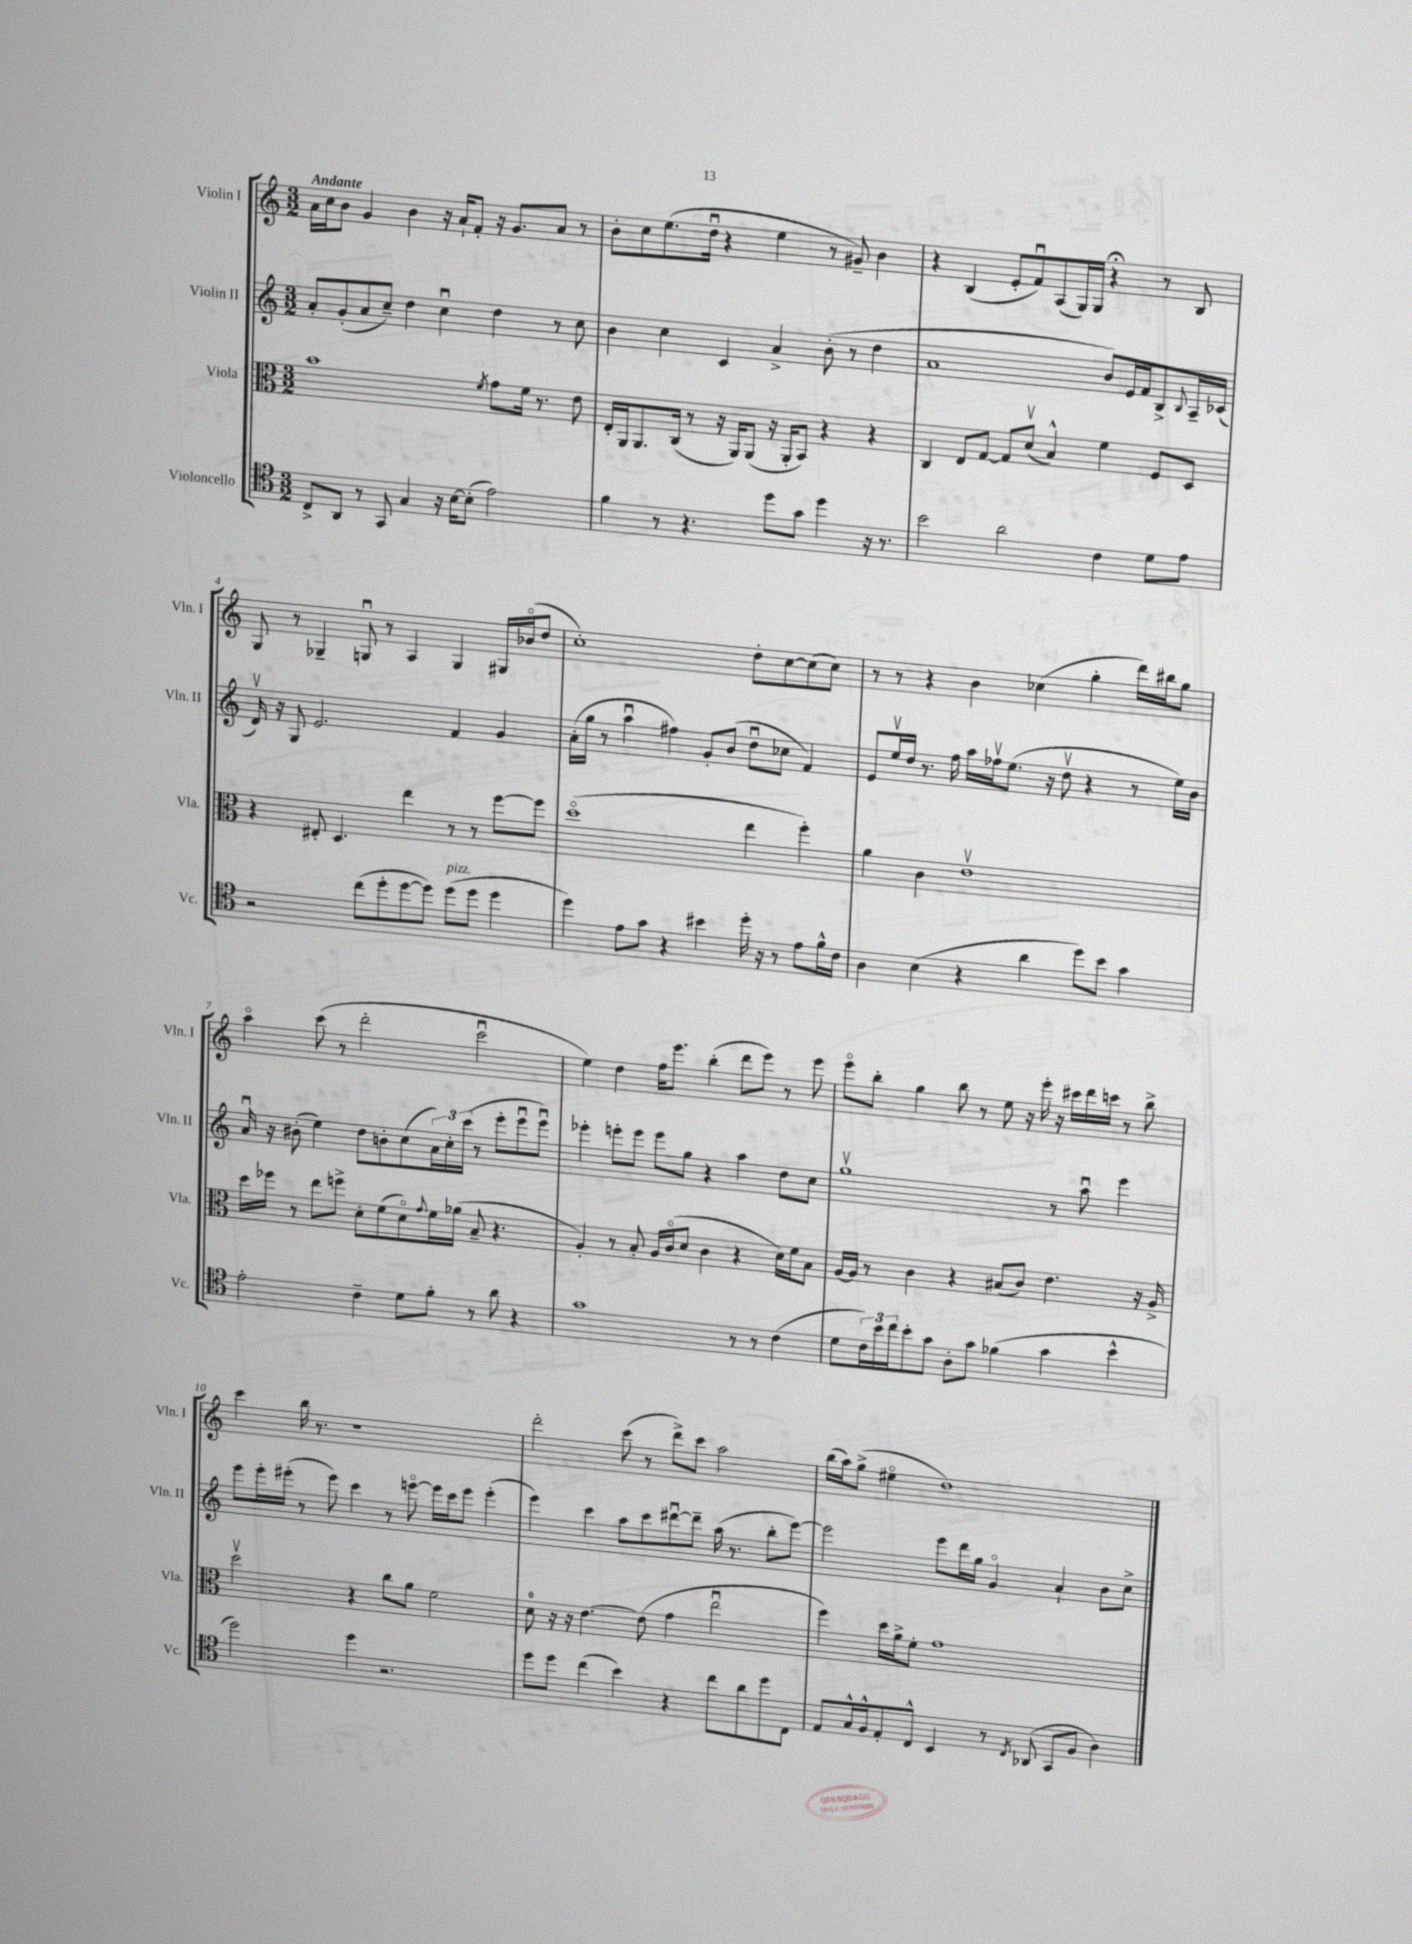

**kern	**kern	**kern	**kern
*staff4	*staff3	*staff2	*staff1
*clefC4	*clefC3	*clefG2	*clefG2
*k[]	*k[]	*k[]	*k[]
*M3/2	*M3/2	*M3/2	*M3/2
8C^/L	1b	8a'/L	16a\LL
.	.	.	16cc\J
8AA/J	.	(8g'/	8b\J
8r	.	8a/	4g/
8GG/	.	8cc~/J)	.
4G/	.	4dd\	4b\
16r	.	4ccu\	16r
[16B\LK	.	.	16a`/LK
(8B'\]J	.	.	8f'/J
.	8qf/	.	.
2e\)	8g\L	4dd\	16r
.	.	.	8.g/L
.	16f\Jk	.	.
.	8.r	.	.
.	.	8r	8a/J
.	8e\	8cc\	8r
=	=	=	=
4f\	16E'/LL	4b\	8b'\L
.	16AA/J	.	.
.	8.AA/	.	8cc\
8r	.	4cc\	(8.ee\
.	(16C/Jk	.	.
4.r	8r	.	.
.	.	.	16ddu\Jk
.	16r	4c/	4r
.	16AA/LK)	.	.
.	(8AA/J	.	.
8dd\L	16r	4a^/	4ee\
.	16AA'/LK	.	.
8g\J	8BB/J)	.	.
4dd\	4r	(8b'\	8r
.	.	8r	8g#~/)
16r	4r	4dd\	4b\
8.r	.	.	.
=	=	=	=
2b\	4C/	1a	4r
.	8E/L	.	(4B/
.	[8G/J	.	.
2a\	8G/]L	.	8e'/L
.	(8dv/J	.	8fu/)
.	4B^^/)	.	(8A/
.	.	.	16G/L)
.	.	.	16G/JJ
4c\	4f\	8b/L)	4r;
.	.	16e/L	.
.	.	16f/J	.
8d\L	8F/L	8B^/	8r
.	.	8qqB/	.
8e\J	8D/J	16A~/L	8B/
.	.	(16c-/JJ	.
=	=	=	=
2r	4r	16dv/)	8G/
.	.	16r	.
.	.	8G/	8r
.	8E#'/	2.e/	4G-~/
.	4.D/	.	.
(8cc\L	.	.	8Gu/
8dd'\	.	.	8r
[8dd\	4ee\	.	4A/
8dd\]J)	.	.	.
(8dd\L	8r	4f/	4G/
8dd\J	8r	.	.
4dd\	[8ff\L	4g/	16G#/LL
.	.	.	(16b-o/J
.	8ff\]J	.	8dd/J
=	=	=	=
4dd\)	(1ddo	(16a'\LL	1cc')
.	.	16gg\JJ	.
.	.	8r	.
8e\L	.	4aau\	.
8g\J	.	.	.
4r	.	4ff#\)	.
4b#\	.	8g'/L	.
.	.	(8b/J	.
16dd'\	4ee\	8ddu\L	8dd'\L
16r	.	.	.
8r	.	8cc-\J	[8cc\
8e\L	4ff'\)	4f/)	(8cc\]
16f^^\L	.	.	8cc\J)
16c\JJ	.	.	.
=	=	=	=
4A\	4a\	8e/L	8r
.	.	16eev/L	8r
.	.	16dd/JJ	.
(4B\	4c\	8.r	4r
.	.	16ff\	.
4r	1ev	16aa\LL	4b\
.	.	16ff-v\J	.
.	.	(8.ee\J	.
4a\	.	.	(4cc-\
.	.	16r	.
.	.	8ddv\	.
8dd\L)	.	4r	4gg'\
8b\J	.	.	.
4g\	.	8r	16ddd\LL)
.	.	.	16bb#\J
.	.	16ee\LL)	8gg\J
.	.	16b\JJ	.
=	=	=	=
2e'\	16dd\LL	16au/	4aao\
.	16ff-\JJ	16r	.
.	8r	(8b#'\	.
.	8ee\L	4ee\)	(8ccc\
.	8ff^\J	.	8r
4c~\	8d'\L	8dd\L	2ddd'\
.	(8f\	8b'\	.
8d\L	8do\)	(8cc\	.
.	8qqg/	.	.
8f'\J	16f\L	24a\L)	.
.	.	24cc'\	.
.	(16a-\JJ	.	.
.	.	(24ccc\JJ	.
8r	8B~/	8r	2cccu\
8a\	4.r	8eee'\L	.
4r	.	8eeeu\	.
.	.	8eeeu\J)	.
=	=	=	=
1g	4A'/)	4eee-'\	4ee\)
.	8r	8eee'\L	4dd\
.	8B'/	8eee\J	.
.	16A/LL	8eee\L	16ff\LK
.	(16co/J	.	8.eee\J
.	8d/J	8gg\J	.
.	4c\	4r	(4bb'\
8r	4r	4aa\	8ddd\L
8r	.	.	8eee\J)
(4c\	16d\LL)	8dd\L	8r
.	16f\J	.	.
.	8B\J	8cc\J	8eee\
=	=	=	=
8d\L	[16A/LL	1ggv	8eeeo\L
.	16A/]JJ	.	.
24c\L)	8r	.	8bb'\J
24b\	.	.	.
24cc\J	.	.	.
8b'\	4c\	.	4gg\
8g\J	.	.	.
8A'\L	4r	.	8bb\
8g\J	.	.	8r
(4f-\	(8B#/L	.	8ee\
.	8c/J)	.	16r
.	.	.	16eee'\
4g\	4.e\	8r	16r
.	.	.	16ccc#\LL
.	.	8aau\	16ddd\
.	.	.	16ccc\JJ
4b^^\	.	4eee\	8r
.	16r	.	8bb^\
.	16A^/	.	.
=	=	=	=
2dd\)	2ddv\	8eee\L	4ccc\
.	.	16eee'\L	.
.	.	(16eee#'\JJ	.
.	.	8r	16bb\
.	.	.	8.r
.	.	8eee#\)	.
4dd\	4r	4ccc\	1r
2.r	8cc\L	8r	.
.	8a\J	[8eeeo\	.
.	2f\	16eee\]LL	.
.	.	16ccc\J	.
.	.	8eee\J	.
.	.	(4eee'\	.
=	=	=	=
8dd\L	8d\	4eee\)	2ddd'\
8dd\J	16r	.	.
.	16r	.	.
(4cc\	[4.e\	4ccc\	.
4b\)	.	8aa\L	(8ccc\
.	(8e\]	8ccc\	8r
4r	4g\	[8ddd#u\	8ddd^\L)
.	.	8ddd#~\]J	8ccc\J
8cc\L	2eeu\	(16aa\	2aa\
.	.	8.r	.
8a\	.	.	.
8dd\	.	8bb'\L	.
8C\J	.	[8eee\J)	.
=	=	=	=
8E/L	4ff\)	2eee\]	(16bb\LL
.	.	.	16aa\J)
16G^^/L	.	.	(8gg^\J
16F^^/J	.	.	.
8E'/	16dd\LL	.	4ee#o\
.	16a^\J	.	.
8C^^/J	8f'\J	.	.
4BB/	1g	8eee\L	1dd)
.	.	16ddd\L	.
.	.	16gg\JJ	.
8r	.	4go/	.
8qC/	.	.	.
(8AA-/	.	.	.
8GG/L	.	4a`/	.
8F/J	.	.	.
4A\)	.	8b\L	.
.	.	8cc^\J	.
==	==	==	==
*-	*-	*-	*-
